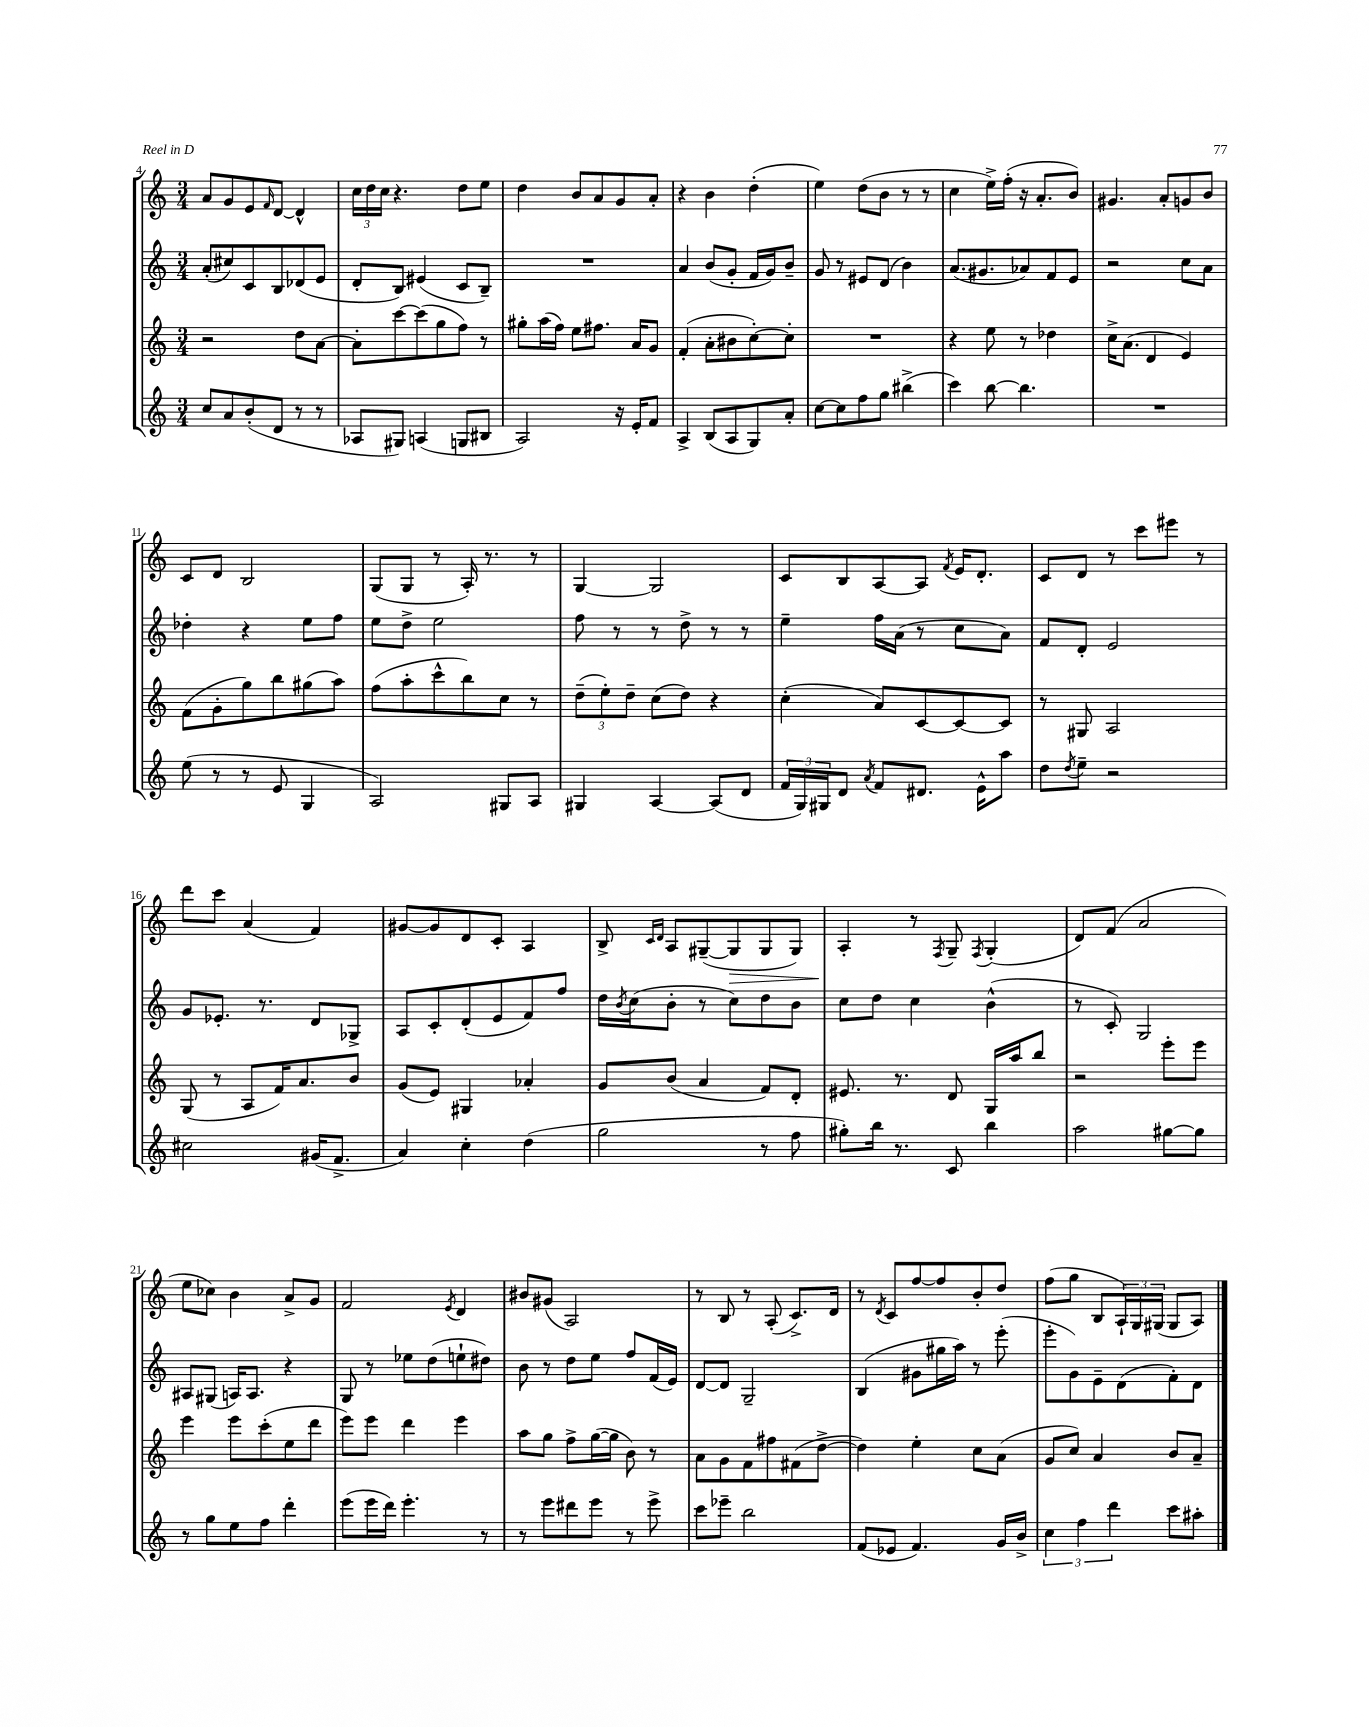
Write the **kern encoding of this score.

**kern	**kern	**kern	**kern
*staff4	*staff3	*staff2	*staff1
*clefG2	*clefG2	*clefG2	*clefG2
*k[]	*k[]	*k[]	*k[]
*M3/4	*M3/4	*M3/4	*M3/4
8cc/L	2r	(8a'/L	8a/L
8a/	.	8cc#/)	8g/
(8b'/	.	8c/	8e/
.	.	.	16qqf/
8d/J	.	8B/	[8d/J
8r	8dd\L	(8d-/	4d^^/]
8r	[8a\J	8e/J	.
=	=	=	=
8A-/L	8a'\]L	8d'/L	24cc\LL
.	.	.	24dd\
.	.	.	24cc\JJ
8G#/J)	[8ccc\	8B/J)	4.r
(4A/	(8ccc\]	(4e#/	.
.	8gg\	.	.
8G/L	8ff\J)	8c/L	8dd\L
8B#/J	8r	8B~/J)	8ee\J
=	=	=	=
2A/)	8gg#'\L	2.r	4dd\
.	(16aa\L	.	.
.	16ff\JJ)	.	.
.	8ee\L	.	8b/L
.	8.ff#\J	.	8a/
16r	.	.	8g/
16e'/LK	16a/LK	.	.
8f/J	8g/J	.	8a'/J
=	=	=	=
4A^/	(4f'/	4a/	4r
(8B/L	8a'\L	(8b/L	4b\
8A/	8b#\	8g'/J	.
8G/)	[8cc'\)	16f/LL	(4dd'\
.	.	16g/J)	.
8a'/J	8cc'\]J	8b~/J	.
=	=	=	=
[8cc\L	2.r	8g/	4ee\)
8cc\]	.	8r	.
8ff\	.	8e#/L	(8dd\L
8gg\J	.	(8d/J	8b\J
(4bb#^\	.	4b\)	8r
.	.	.	8r
=	=	=	=
4ccc\)	4r	(8.a/L	4cc\
.	.	8.g#/	.
[8bb\	8ee\	.	16ee^\LL)
.	.	.	(16ff'\JJ
4.bb\]	8r	8a-/)	16r
.	.	.	8.a'/L
.	4dd-\	8f/	.
.	.	8e/J	8b/J)
=	=	=	=
2.r	16cc^\LK	2r	4.g#/
.	(8.a\J	.	.
.	4d/	.	.
.	.	.	8a'/L
.	4e/)	8cc\L	8g/
.	.	8a\J	8b/J
=	=	=	=
(8ee\	(8f\L	4dd-'\	8c/L
8r	8g'\	.	8d/J
8r	8gg\)	4r	2B/
8e/	8bb\	.	.
4G/	(8gg#\	8ee\L	.
.	8aa\J)	8ff\J	.
=	=	=	=
2A/)	(8ff\L	8ee\L	(8G/L
.	8aa'\	8dd^\J	8G/J
.	8ccc^^\	2ee\	8r
.	8bb\)	.	16A'/)
.	.	.	8.r
8G#/L	8cc\J	.	.
8A/J	8r	.	8r
=	=	=	=
4G#/	(12dd~\L	8ff\	[4G/
.	12ee'\)	.	.
.	.	8r	.
.	12dd~\J	.	.
[4A/	(8cc\L	8r	2G/]
.	8dd\J)	8dd^\	.
(8A/]L	4r	8r	.
8d/J	.	8r	.
=	=	=	=
24f/LL	(4cc'\	4ee~\	8c/L
24G/)	.	.	.
24G#/J	.	.	.
8d/J	.	.	8B/
8qa/	.	.	.
8f/L	8a/L)	16ff\LL	[8A/
.	.	(16a\JJ	.
8.d#/J	[8c/	8r	8A/]J
.	.	.	8qf/
.	8c/_	8cc\L	16e/LK
16e^^\LK	.	.	8.d'/J
8aa\J	8c/]J	8a\J)	.
=	=	=	=
8dd\L	8r	8f/L	8c/L
8qdd/	.	.	.
8ee~\J	8G#/	8d'/J	8d/J
2r	2A/	2e/	8r
.	.	.	8ccc\L
.	.	.	8eee#\J
.	.	.	8r
=	=	=	=
2cc#\	(8G/	8g/L	8ddd\L
.	8r	8.e-'/J	8ccc\J
.	8A/L	.	(4a/
.	.	8.r	.
.	16f/K)	.	.
.	8.a/	.	.
(16g#/LK	.	8d/L	4f/)
8.f^/J	.	.	.
.	8b/J	8G-^/J	.
=	=	=	=
4a/)	(8g/L	8A/L	[8g#/L
.	8e/J)	8c'/	8g#/]
4cc'\	4G#/	(8d'/	8d/
.	.	8e/	8c'/J
(4dd\	4a-'/	8f/)	4A/
.	.	8ff/J	.
=	=	=	=
2gg\	8g/L	16dd\LL	8B^/
.	.	8qb/	.
.	.	(16cc\J	.
.	.	.	16qqc/LL
.	.	.	16qqd/JJ
.	(8b/J	8b'\J	8A/L
.	4a/	8r	([8G#~/
.	.	8cc\L)	8G#/]
8r	8f/L)	8dd\	8G#/
8ff\	8d'/J	8b\J	8G#/J)
=	=	=	=
8gg#'\L)	8.e#/	8cc\L	4A'/
16bb\Jk	.	8dd\J	.
8.r	8.r	.	.
.	.	4cc\	8r
.	.	.	8qF/
8c/	8d/	.	8G~/
.	.	.	8qF/
4bb\	16G/LL	(4b^^\	(4G'/
.	16aa/J	.	.
.	8bb/J	.	.
=	=	=	=
2aa\	2r	8r	8d/L)
.	.	8c'/)	(8f/J
.	.	2G/	2a/
[8gg#\L	8eee'\L	.	.
8gg#\]J	8eee\J	.	.
=	=	=	=
8r	4eee\	8A#/L	8ee\L
8gg\L	.	(8G#/J	8cc-\J)
8ee\	8eee\L	16A/LK)	4b\
.	.	8.A/J	.
8ff\J	(8ccc'\	.	.
4ddd'\	8ee\	4r	8a^/L
.	8ddd\J	.	8g/J
=	=	=	=
(8eee\L	8eee\L)	8G/	2f/
16eee\L	8eee\J	8r	.
16ddd\JJ)	.	.	.
4.eee'\	4ddd\	8ee-\L	.
.	.	(8dd\	.
.	.	.	8qe/
.	4eee\	8ee`\	4d/
8r	.	8dd#\J)	.
=	=	=	=
8r	8aa\L	8b\	8b#/L
8eee\L	8gg\J	8r	(8g#/J
8ddd#\	8ff^\L	8dd\L	2A/)
8eee\J	([16gg\L	8ee\J	.
.	16gg\]JJ	.	.
8r	8b\)	8ff/L	.
8eee^\	8r	(16f/L	.
.	.	16e/JJ)	.
=	=	=	=
8ccc\L	8a\L	[8d/L	8r
8eee-~\J	8g\	8d/]J	8B/
2bb\	8f\	2G~/	8r
.	8ff#\	.	(8A'/
.	(8f#\	.	8.c^/L)
.	[8dd^\J	.	.
.	.	.	16d/Jk
=	=	=	=
(8f/L	4dd\])	(4B/	8r
.	.	.	8qd/
8e-/J	.	.	8c/L
4.f/)	4ee'\	8g#\L	[8ff/
.	.	16gg#\L	8ff/]
.	.	16aa\JJ)	.
.	8cc\L	8r	8b'/
16g/LL	(8a\J	(8eee'\	8dd/J
16b^/JJ	.	.	.
=	=	=	=
6cc\	8g/L	8eee'\L	(8ff\L
.	8cc/J)	8g\)	8gg\J
6ff\	.	.	.
.	4a/	8e~\	8B/L
6ddd\	.	.	.
.	.	(8d\	24A`/L)
.	.	.	24G/
.	.	.	(24G#/JJ
8ccc\L	8b/L	8f'\)	8G#/L
8aa#'\J	8a~/J	8d\J	8A/J)
==	==	==	==
*-	*-	*-	*-
